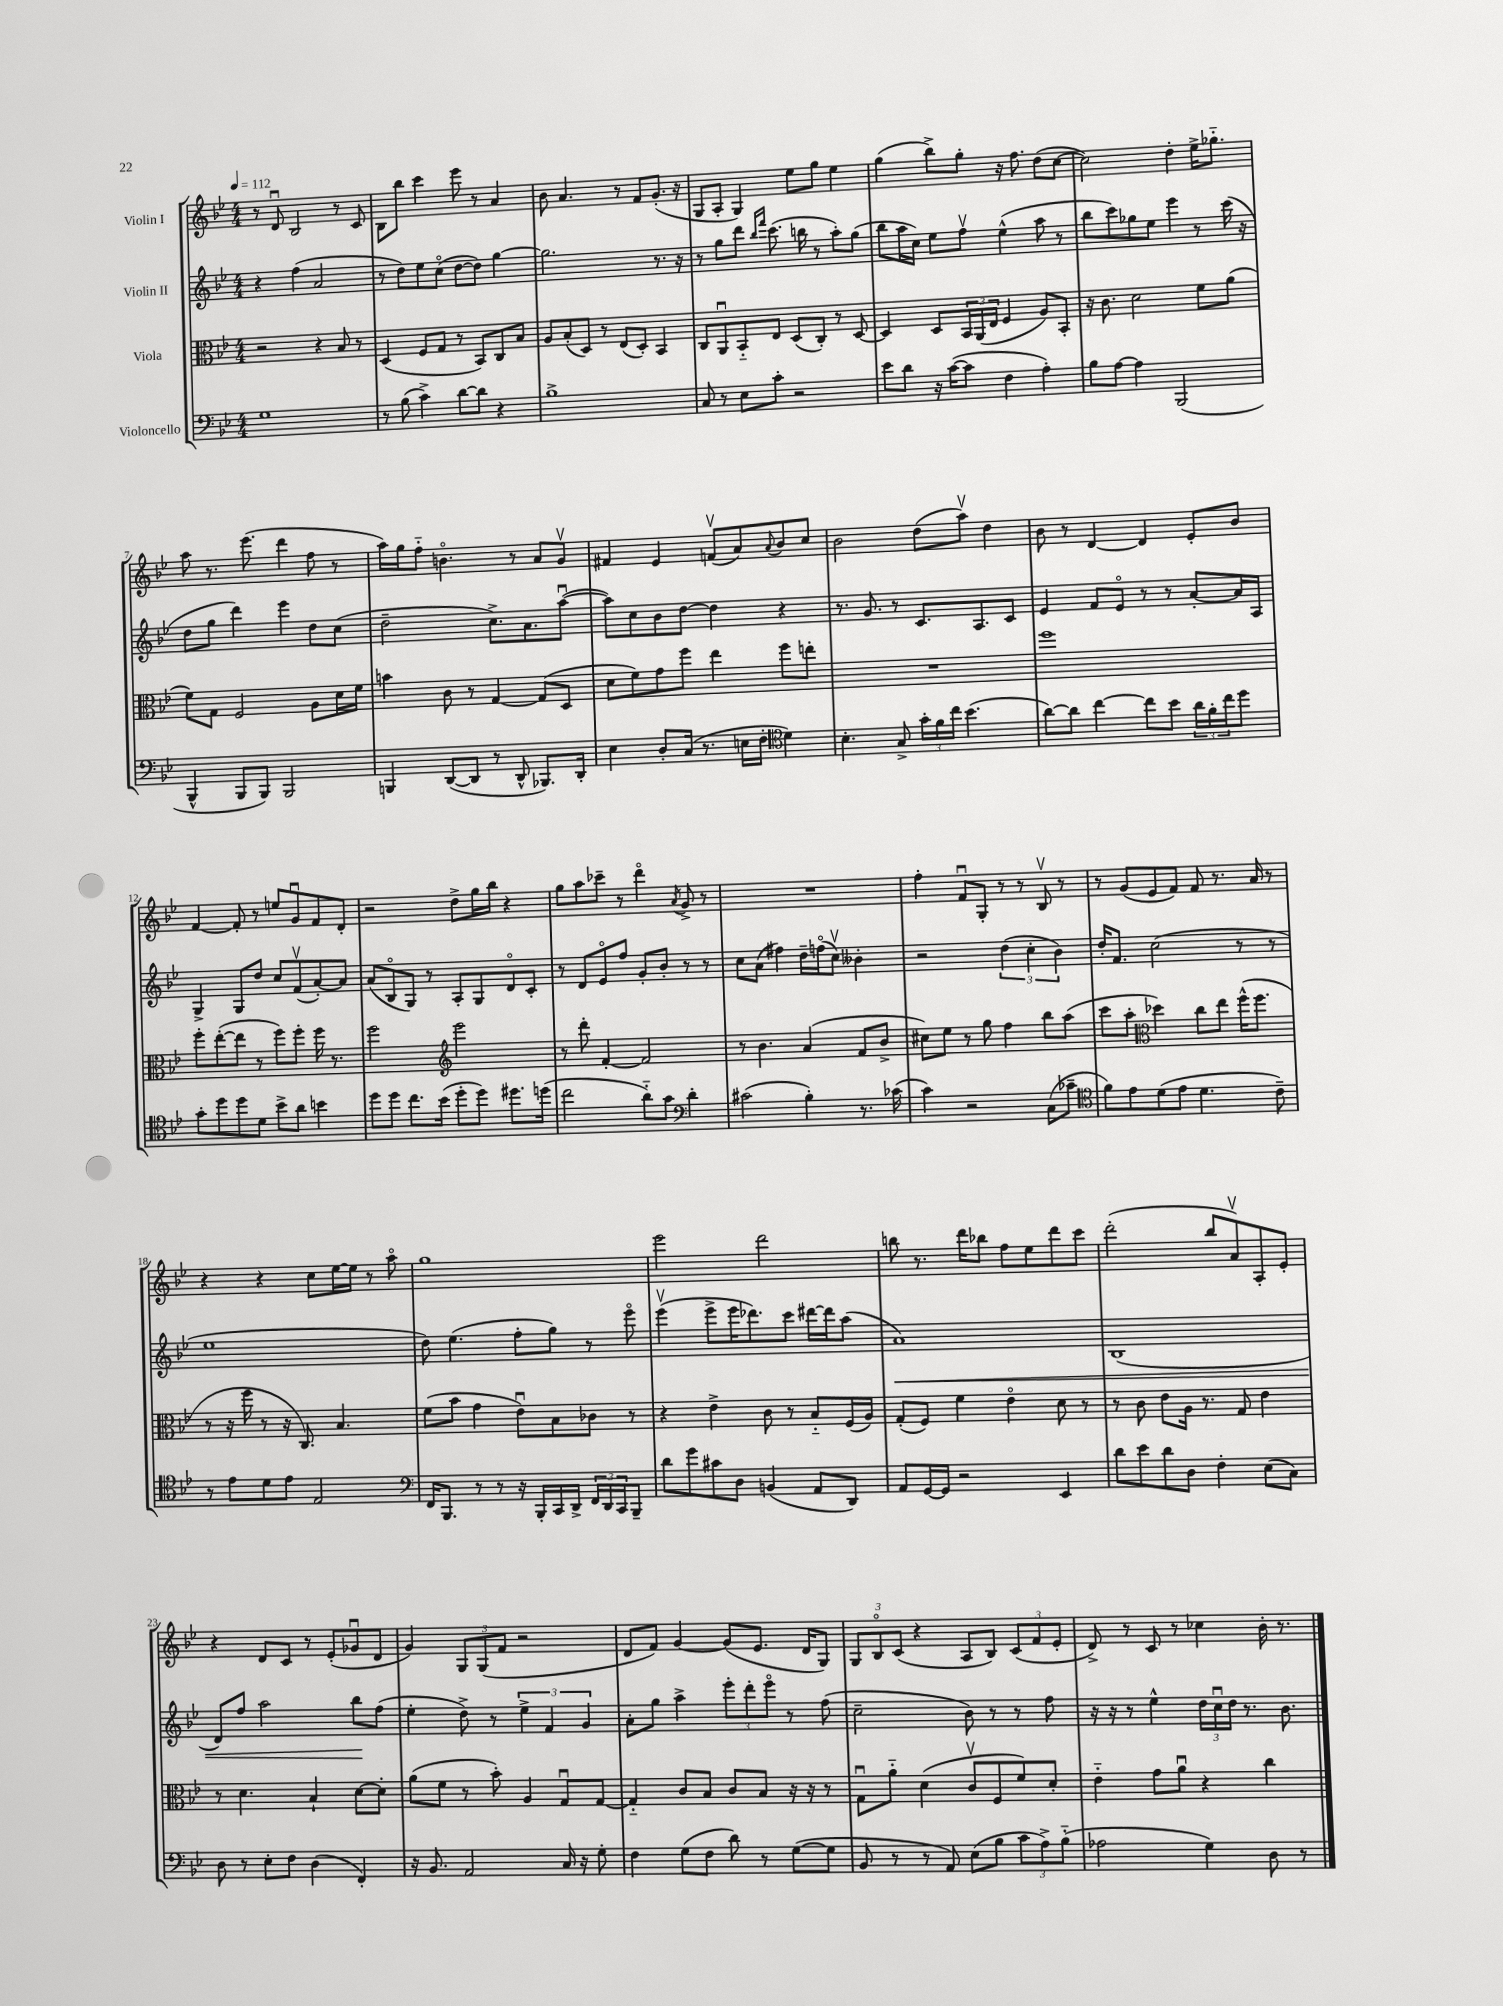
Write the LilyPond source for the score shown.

<<
\new StaffGroup <<
\new Staff = "s0" \with { instrumentName = "Violin I" } {
    \clef treble \key bes \major \numericTimeSignature \time 4/4 \tempo 4 = 112
    r8 d'8\downbow bes2 r8 c'8 |
    bes8 bes''8 c'''4 ees'''8 r8 a'4 |
    bes'8 a'4. r8 f'8 g'8.-.( r16 |
    g8 a8-. g4) ees''8 g''8 ees''4 |
    g''4( bes''8->) g''8-. r16 f''8. d''8( c''8~ |
    c''2) d''4-. ees''16-> ges''8.-_ |
    a''8 r8. ees'''8.( d'''4 f''8 r8 |
    a''16) g''16 f''8-_ b'4.\flageolet r8 a'8 g'8\upbow |
    fis'4 ees'4 f'8\upbow( a'8) \appoggiatura { a'8 } bes'8 c''8 |
    bes'2 d''8( a''8\upbow) d''4 |
    bes'8 r8 d'4~ d'4 ees'8-. bes'8 |
    f'4~ f'8-. r8 e''8 g'8\downbow f'8 d'8-. |
    r2 d''8-> g''16 bes''16 r4 |
    g''8 a''8 ces'''8-- r8 d'''4\flageolet \acciaccatura { a'8 } g'8-> r8 |
    R1 |
    f''4-. f'8\downbow g8-. r8 r8 bes8\upbow r8 |
    r8 g'8( ees'8 f'8) f'8 r8. a'16 r8 |
    r4 r4 c''8 ees''16~ ees''16 r8 a''8\flageolet |
    g''1 |
    ees'''2 d'''2 |
    b''8 r8. d'''16 bes''8 f''8 ees''8 d'''8 c'''8 |
    d'''2-.( bes''8 a'8\upbow) a8-. ees'8-. |
    r4 d'8 c'8 r8 ees'8-.( ges'8\downbow d'8 |
    g'4) \tuplet 3/2 { g8 g8( f'8 } r2 |
    d'8 f'8) g'4~ g'8( ees'8. d'16 g8) |
    \tuplet 3/2 { g8 bes8\flageolet c'8( } r4 a8 bes8) \tuplet 3/2 { c'8( f'8 ees'8-. } |
    d'8->) r8 c'8 r8 ces''4 bes'16-. r8. \bar "|." |
}
\new Staff = "s1" \with { instrumentName = "Violin II" } {
    \clef treble \key bes \major \numericTimeSignature \time 4/4
    r4 f''4( a'2 |
    r8 d''8) ees''8 c''8\flageolet( d''8~ d''8) g''4~ |
    g''2. r8. r16 |
    r8 g''8 d'''8 \grace { bes''16 f'''16 } c'''8.( b''16 r8 a''8-.) g''8( |
    bes''8 a''16 c''16) ees''8 f''8\upbow ees''4-^( a''8 r8 |
    bes''8 c'''8) ges''8 ees''8 ees'''4 r8 c'''16( r16 |
    d''8 g''8 d'''4) ees'''4 d''8 c''8( |
    d''2-- c''8.->) a'8. a''8~\downbow( |
    a''8) c''8 bes'8 d''8~ d''4 r4 |
    r8. g'8. r8 c'8. a8. c'8 |
    ees'4 f'8 ees'8\flageolet r8 r8 a'8~-. a'16 a16 |
    g4-> g8 d''8 c''8 f'8\upbow( a'8~-.) a'8 |
    a'8( bes8\flageolet g8) r8 a8-. g8 d'8\flageolet c'8-. |
    r8 d'8 ees'8\flageolet f''8 g'8-. bes'8-. r8 r8 |
    c''8 a'8( fis''4) d''16-- f''16\flageolet( c''8\upbow) beses'4-. |
    r2 \tuplet 3/2 { d''4( c''4-. bes'4) } |
    d''16-. f'8. c''2( r8 r8 |
    ees''1 |
    d''8) ees''4.( f''8-. g''8) r8 ees'''8\flageolet |
    ees'''4\upbow( ees'''8-> ees'''16 des'''8.) c'''8 dis'''16~ dis'''16 a''8( |
    a'1\<) |
    bes1( |
    d'8) f''8 a''2 bes''8\! f''8( |
    ees''4-. d''8->) r8 \tuplet 3/2 { ees''4-> f'4 g'4 } |
    a'8-. g''8 a''4-> \tuplet 3/2 { ees'''8-. d'''8-. ees'''8\flageolet } r8 f''8( |
    c''2-- bes'8) r8 r8 f''8 |
    r16 r16 r8 ees''4-^ \tuplet 3/2 { d''16 c''16\downbow d''16 } r8. bes'8. \bar "|." |
}
\new Staff = "s2" \with { instrumentName = "Viola" } {
    \clef alto \key bes \major \numericTimeSignature \time 4/4
    r2 r4 bes8 r8 |
    d4( f8 g8 r8 bes,8) c8 bes8 |
    a8 bes8-.( d8) r8 ees8( d8-.) bes,4 |
    c8 a,8\downbow bes,8-_ ees8 d8( c8-.) r8 d8~ |
    d4 d8 \tuplet 3/2 { bes,16 a,16( ees16 } f4 a8) bes,8-. |
    r16 c'8. d'2 f'8 a'8( |
    f'8) g8 f2 a8 d'16 f'16 |
    b'4 c'8 r8 g4~ g8( d8 |
    d'8 f'8) g'8 f''8 ees''4 f''8 e''8-. |
    R1 |
    f''1 |
    f''8-. ees''8~-.( ees''8 r8 f''8) f''8-. f''16 r8. |
    f''2 \clef treble ees'''2 |
    r8 d'''8-. f'4~-. f'2 |
    r8 bes'4. a'4( f'8 bes'8-> |
    cis''8) ees''8 r8 g''8 f''4 bes''8 a''8( |
    c'''8 a''8-. \clef alto des''4) c''8 ees''8 f''16-^( f''8. |
    r8 r16 f''16 r8 r16 c8.) bes4. |
    f'8( bes'8 g'4 ees'8\downbow) bes8 ces'8 r8 |
    r4 ees'4-> c'8 r8 bes8-_ f16( a16) |
    g8-.( f8) f'4 ees'4\flageolet d'8 r8 |
    r8 c'8 ees'8 a16 r8. g8 ees'4 |
    r8 d'4. bes4-! d'8~ d'8-. |
    a'8( f'8 r8 bes'8-.) a4 g8\downbow g8~ |
    g4-_ c'8 bes8 c'8 bes8 r16 r16 r8 |
    g8\downbow a'8-_ d'4( c'8\upbow f8 f'8) d'8-. |
    ees'4-_ g'8 a'8\downbow r4 c''4 \bar "|." |
}
\new Staff = "s3" \with { instrumentName = "Violoncello" } {
    \clef bass \key bes \major \numericTimeSignature \time 4/4
    g1 |
    r8 bes8( c'4->) d'8~ d'8 r4 |
    bes1-> |
    c8 r8 ees8 c'8-. r2 |
    ees'8 d'8 r16 c'16~( c'8 f4 a4-.) |
    bes8 a8~ a4 bes,,2( |
    bes,,4-^ bes,,8 bes,,8) bes,,2 |
    b,,4 d,8~( d,8 r8 d,8-^ bes,,8.) d,16-. |
    ees4 d8-. c16( r8. e16 f16-. \clef tenor d'4) |
    bes4.-. g8-> \tuplet 3/2 { g'16-. f'16 c''16 } bes'4.( |
    a'8~) a'8 c''4~ c''8 bes'8 \tuplet 3/2 { a'16 f'16-. c''16 } d''8 |
    g'8-. d''8 d''8 d'8 bes'8-> a'8 b'4 |
    d''8 d''8 c''8. bes'16( d''8-. d''8) dis''8. d''16( |
    c''2 a'8-_) g'8 \clef bass d'4-. |
    cis'2( bes4-.) r8. ces'16( |
    c'4) r2 c8( ces'8-- |
    \clef tenor f'8) ees'8 d'8( ees'8 d'4. c'8--) |
    r8 ees'8 d'8 ees'8 ees2 |
    \clef bass f,16 bes,,8. r8 r8 r16 bes,,16-. c,16 d,16-> \tuplet 3/2 { f,16 d,16 c,16 } bes,,8-- |
    d'8 g'8 cis'8 d8 b,4( a,8 d,8) |
    a,8 g,16~ g,16 r2 ees,4 |
    d'8 ees'8 d'8 d8 f4-. ees8( c8) |
    d8 r8 ees8-. f8 d4( f,4-.) |
    r16 bes,8. a,2 c16 r16 g8-. |
    f4 g8( f8 d'8) r8 g8~( g8 |
    bes,8 r8 r8 a,8) ees8( bes8 \tuplet 3/2 { c'8 a8->) bes8-_( } |
    aes2 g4) d8 r8 \bar "|." |
}
>>
>>
